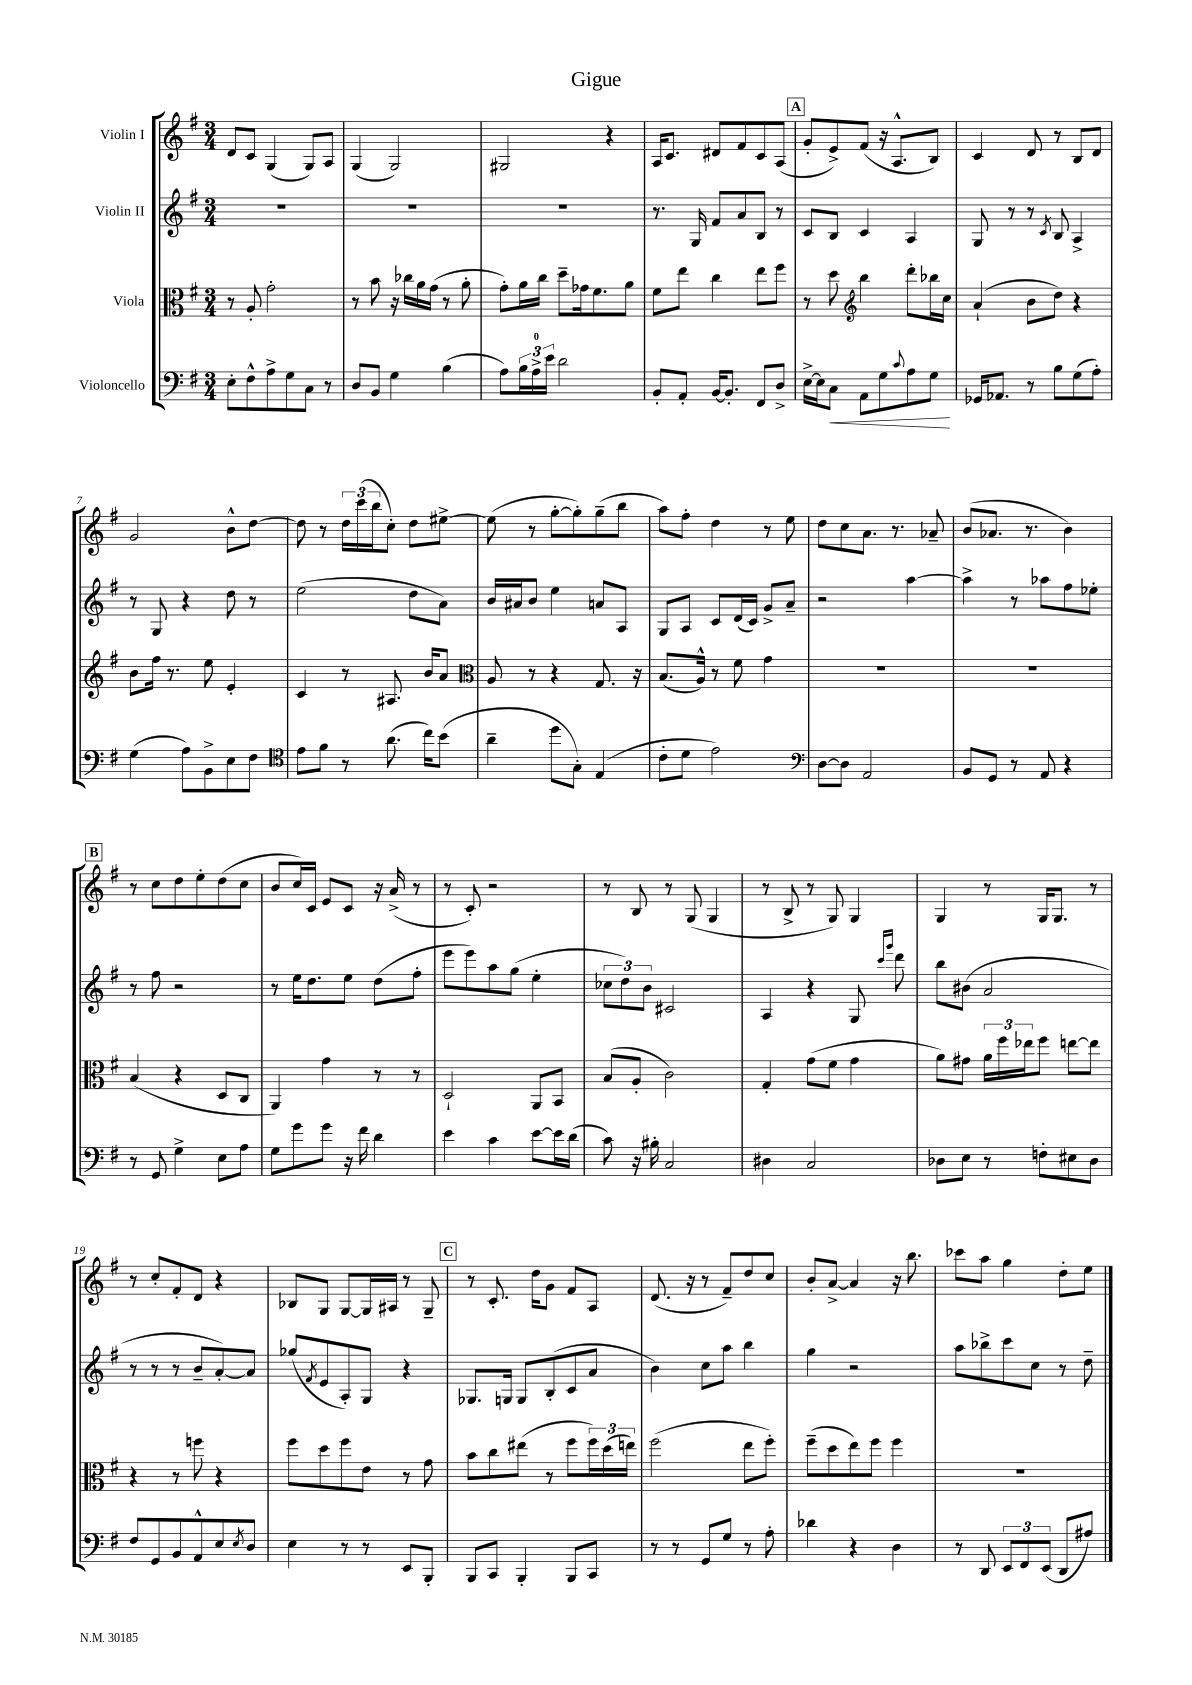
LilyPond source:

\header { title = "Gigue" }
<<
\new StaffGroup <<
\new Staff = "s0" \with { instrumentName = "Violin I" } {
    \clef treble \key g \major \numericTimeSignature \time 3/4
    d'8 c'8 g4( g8) a8 |
    g4( g2) |
    gis2 r4 |
    a16 c'8. dis'8 fis'8 c'8 a8( |
    \mark \markup { \box "A" } g'8-. e'8->) fis'8( r16 a8.-^ b8) |
    c'4 d'8 r8 b8 d'8 |
    g'2 b'8-^ d''8~ |
    d''8 r8 \tuplet 3/2 { d''16 c'''16( b''16 } c''8-.) d''8 eis''8~-> |
    eis''8( r8 g''8~-. g''8-.) g''8--( b''8 |
    a''8) fis''8-. d''4 r8 e''8 |
    d''8 c''8 a'8. r8. aes'8-- |
    b'8( aes'8. r8. b'4) |
    \mark \markup { \box "B" } r8 c''8 d''8 e''8-. d''8( c''8 |
    b'8 c''16) c'16 e'8 c'8 r16 a'16->( r8 |
    r8 c'8-.) r2 |
    r8 b8 r8 g8( g4 |
    r8 b8-> r8 g8) g4 |
    g4 r8 g16 g8. r8 |
    r8 c''8-. fis'8-. d'8 r4 |
    bes8 g8 g8~ g16 ais16 r8 g8-- |
    \mark \markup { \box "C" } r8 c'8.-. d''16 g'8 fis'8 a8 |
    d'8.( r16 r8 fis'8--) d''8 c''8 |
    b'8-. a'8~-> a'4 r16 b''8. |
    ces'''8 a''8 g''4 d''8-. e''8 \bar "|." |
}
\new Staff = "s1" \with { instrumentName = "Violin II" } {
    \clef treble \key g \major \numericTimeSignature \time 3/4
    R2. |
    R2. |
    R2. |
    r8. g16 fis'8 a'8 b8 r8 |
    \mark \markup { \box "A" } c'8 b8 c'4 a4 |
    g8 r8 r8 \acciaccatura { c'8 } b8 a4-> |
    r8 g8 r4 d''8 r8 |
    e''2( d''8 a'8) |
    b'16 ais'16 b'8 e''4 a'8 a8 |
    g8 a8 c'8 d'16( c'16) g'8-> a'8-- |
    r2 a''4~ |
    a''4-> r8 aes''8 fis''8 ees''8-. |
    \mark \markup { \box "B" } r8 fis''8 r2 |
    r8 e''16 d''8. e''8 d''8( fis''8-. |
    e'''8 e'''8) a''8 g''8( e''4-. |
    \tuplet 3/2 { ces''8 d''8) b'8 } cis'2 |
    a4 r4 g8 \grace { c'''16 g'''16 } d'''8 |
    b''8 bis'8( a'2 |
    r8 r8 r8 b'8-- a'8~-.) a'8 |
    ges''8( \acciaccatura { fis'8 } e'8 a8-.) g8 r4 |
    \mark \markup { \box "C" } ges8. g16 g8 b8-.( c'8 a'8 |
    b'4) c''8 a''8 b''4 |
    g''4 r2 |
    a''8 bes''8-> c'''8 c''8 r8 d''8-- \bar "|." |
}
\new Staff = "s2" \with { instrumentName = "Viola" } {
    \clef alto \key g \major \numericTimeSignature \time 3/4
    r8 a8-. g'2-. |
    r8 b'8 r16 ces''16 a'16 g'16( r8 a'8-. |
    g'8-.) a'16 c''16 d''8-- ges'16 fis'8. a'8 |
    fis'8 e''8 c''4 e''8 fis''8 |
    \mark \markup { \box "A" } r8 d''8 \clef treble b''4 d'''8-. bes''16 c''16 |
    a'4-!( b'8 d''8) r4 |
    b'8 fis''16 r8. e''8 e'4-. |
    c'4 r8 ais8. b'16 a'8 |
    \clef alto a8 r8 r4 g8. r16 |
    b8.( a16-^) r8 fis'8 g'4 |
    R2. |
    R2. |
    \mark \markup { \box "B" } b4( r4 d8 c8 |
    a,4) g'4 r8 r8 |
    d2-! a,8 b,8 |
    b8( a8-. c'2) |
    g4-. g'8( fis'8 g'4 |
    a'8) gis'8 \tuplet 3/2 { a'16 fis''16 ees''16 } fis''8 e''8~ e''8 |
    r4 r8 f''8 r4 |
    fis''8 d''8 fis''8 e'8 r8 g'8 |
    \mark \markup { \box "C" } b'8 c''8 eis''8( r8 fis''8 \tuplet 3/2 { fis''16) d''16( e''16) } |
    fis''2( e''8 fis''8-.) |
    fis''8--( d''8 e''8) fis''8 fis''4 |
    R2. \bar "|." |
}
\new Staff = "s3" \with { instrumentName = "Violoncello" } {
    \clef bass \key g \major \numericTimeSignature \time 3/4
    e8-. fis8-^ a8-> g8 c8 r8 |
    d8 b,8 g4 b4( |
    a8) \tuplet 3/2 { b16 a16-0-> e'16 } d'2 |
    b,8-. a,8-. b,16~ b,8.-. fis,8 d8-> |
    \mark \markup { \box "A" } e16~-> e16 c8\< a,8 g8 \appoggiatura { c'8 } a8 g8\! |
    ges,16 aes,8. r8 b8 g8( a8-.) |
    g4( a8) b,8-> e8 fis8 |
    \clef tenor e'8 fis'8 r8 a'8.( c''16) b'8( |
    a'4-- d''8 g8-.) e4( |
    c'8-. d'8 e'2) |
    \clef bass d8~ d8 a,2 |
    b,8 g,8 r8 a,8 r4 |
    \mark \markup { \box "B" } r8 g,8 g4-> e8 a8 |
    g8 g'8 g'8 r16 fis'16 d'4 |
    e'4 c'4 e'8~ e'16 d'16( |
    c'8) r16 bis16-. c2 |
    dis4 c2 |
    des8 e8 r8 f8-. eis8 des8 |
    fis8 g,8 b,8 a,8-^ e8 \acciaccatura { e8 } d8 |
    e4 r8 r8 e,8 b,,8-. |
    \mark \markup { \box "C" } b,,8 c,8 b,,4-. b,,8 c,8 |
    r8 r8 g,8 g8 r8 a8-. |
    des'4 r4 d4 |
    r8 d,8 \tuplet 3/2 { e,8 fis,8 e,8( } d,8 ais8) \bar "|." |
}
>>
>>
